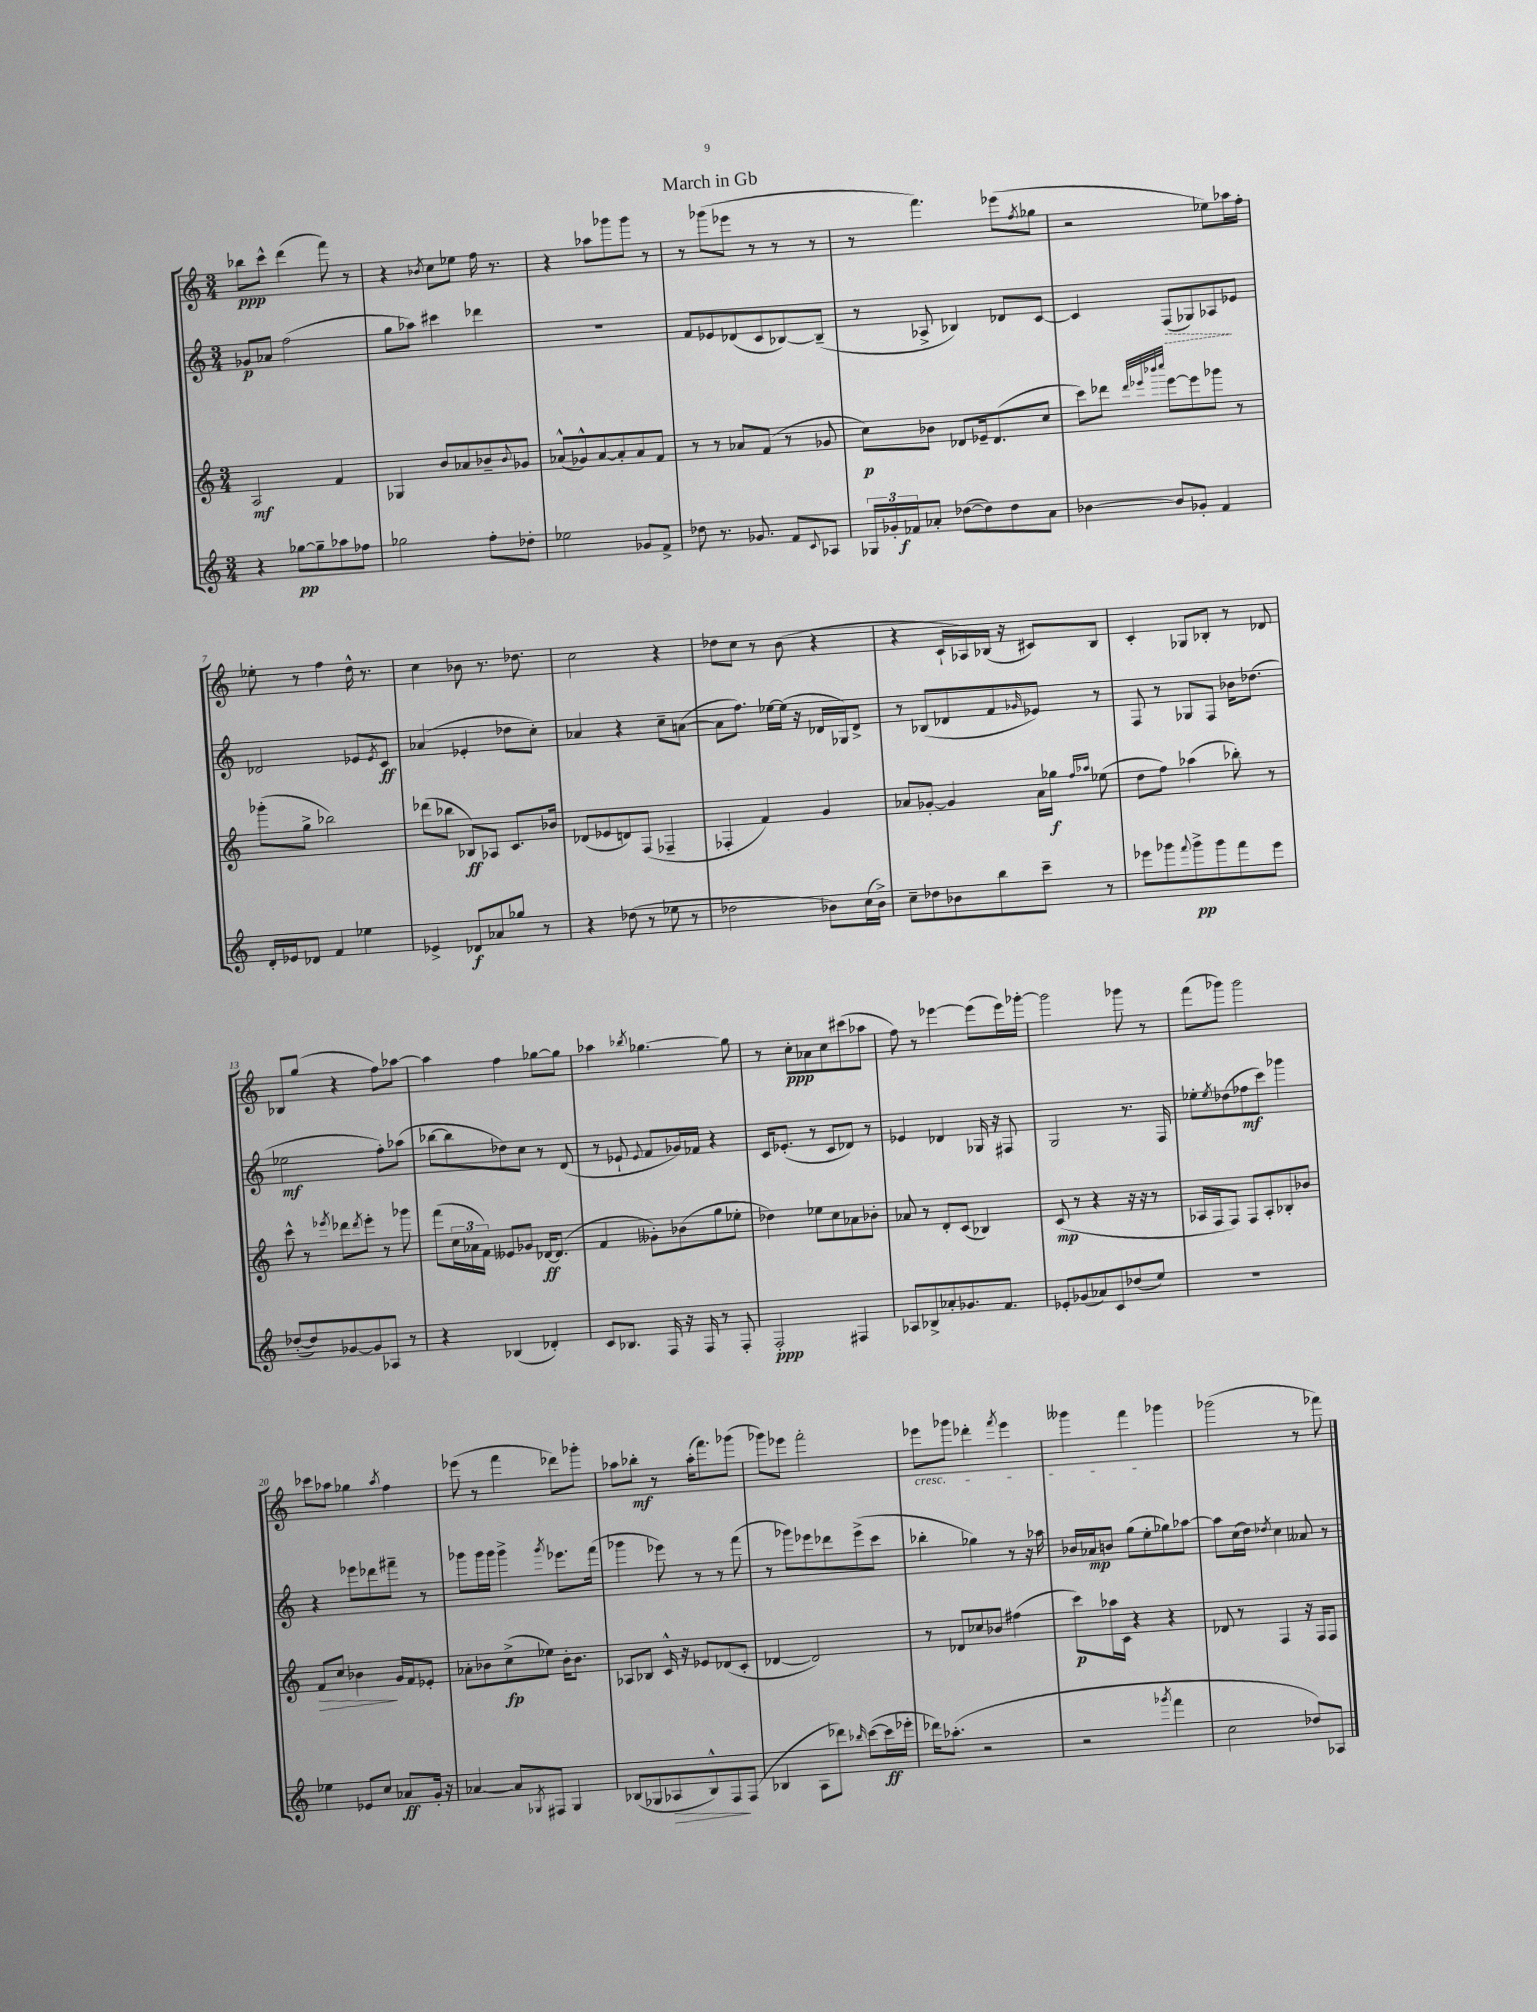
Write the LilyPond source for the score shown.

\header { title = "March in Gb" }
<<
\new StaffGroup <<
\new Staff = "s0" {
    \clef treble \key c \major \numericTimeSignature \time 3/4
    bes''8\ppp c'''8-^ d'''4( f'''8) r8 |
    r4 \acciaccatura { bes'8 } c''8 ees''8 f''16 r8. |
    r4 aes''8 ges'''8 ges'''8 r8 |
    r8 ges'''8( ees'''8 r8 r8 r8 |
    r8 f'''4.) ees'''8( \acciaccatura { f''8 } ges''8 |
    r2 ees''8) aes''16 f''16-. |
    ees''8-. r8 f''4 d''16-^ r8. |
    c''4 bes'8 r8. des''8. |
    c''2 r4 |
    des''8 c''8 r8 b'8( r4 |
    r4 c'16-! aes16) bes16( r16 cis'8) bes8 |
    c'4-. ges8 bes8-. r8 des'8 |
    bes8 g''8( r4 f''8) aes''8~ |
    aes''4 f''4 ges''8~ ges''8 |
    aes''4 \acciaccatura { bes''8 } ges''4.~ ges''8 |
    r8 c''8-.\ppp aes'8 c''8 cis'''8( aes''8 |
    f''8) r8 ees'''4~ ees'''8( ees'''16) ges'''16~-. |
    ges'''2 ges'''8 r8 |
    f'''8( ges'''8) ges'''2 |
    ces'''8 aes''8 ges''4 \acciaccatura { aes''8 } f''4 |
    ees'''8( r8 f'''4 des'''8) ges'''8-. |
    aes''8 bes''8-.\mf r8 aes''16-.( f'''8.) ges'''8( |
    ges'''8) ees'''8 f'''2-. |
    ees'''8\cresc ges'''8 des'''4-. \acciaccatura { f'''8 } ees'''4 |
    geses'''4 f'''4\! ges'''4 |
    ges'''2( r8 fes'''8) \bar "|." |
}
\new Staff = "s1" {
    \clef treble \key c \major \numericTimeSignature \time 3/4
    ges'8\p aes'8 f''2( |
    g''8 aes''8) cis'''4 des'''4 |
    R2. |
    f'8 ees'8 des'8( c'8 bes8~) bes8--( |
    r8 aes8-> bes4) des'8 c'8~ |
    c'4 \once \override Hairpin.style = #'dashed-line f8\>( ges8) aes8\! ees'8 |
    des'2 ees'8 \acciaccatura { ees'8 } c'8\ff |
    aes'4( ees'4-. des''8 c''8-.) |
    aes'4 r4 c''8-- a'8~( |
    a'8 f''8.) ees''16~ ees''16( r16 des'16 ges16) des'8-> |
    r8 bes8( des'8 f'8 \grace { ges'16 } ees'8) r8 |
    f8 r8 ges8 f8 bes'16 des''8.( |
    ees''2\mf f''8-.) aes''8( |
    bes''8~ bes''8 des''8) c''8 r8 d'8( |
    r8 ees'8-! \appoggiatura { ees'8 } f'8 ges'16) fes'16 r4 |
    c'16 ees'8.-.( r8 c'8 des'8) r8 |
    ees'4 des'4 ges16 r16 fis8 |
    g2 r8. f16 |
    ees''8-. \acciaccatura { ees''8 } des''8( fes''8\mf c'''8) ges'''4 |
    r4 ees'''8 des'''8 fis'''8-- r8 |
    ges'''8 ges'''16 ges'''16 ges'''4-> \acciaccatura { ges'''8 } ees'''8. f'''16( |
    ges'''4 ees'''8) r8 r8 f'''8( |
    r8 ges'''8) ees'''8 des'''8 ees'''8->( c'''8 |
    bes''4-. ges''4) r8 r16 aes''16 |
    bes'16 aes'16\mp b'8 g''8( e''8-. ges''8) aes''8~ |
    aes''8 c''16( d''16) \acciaccatura { des''8 } c''4 aeses'8 r8 \bar "|." |
}
\new Staff = "s2" {
    \clef treble \key c \major \numericTimeSignature \time 3/4
    a2\mf f'4 |
    ges4 b'8 aes'8 bes'8-- \appoggiatura { bes'8 } ges'8 |
    aes'8-^( ges'8-^) aes'8~ aes'8-. aes'8 f'8 |
    r8 r8 aes'8 f'8( r8 ges'8 |
    c''8\p) bes'8 des'8 ees'16-- des'8.( c''8 |
    c'''8) des'''8 \grace { des'''32 ees'''32 bes'''32 c''''32 } ees'''8~ ees'''8 ges'''8 r8 |
    ges'''8-.( g''8-> bes''2) |
    des'''8( bes''8 bes8\ff) aes8 c'8. bes'16 |
    des'8( ees'8 d'8) f8( fes4-- |
    fes4-. f'4) g'4 |
    aes'8 ges'8~-. ges'4 aes'16 ges''16\f \grace { f''16 aes''16 } ees''8( |
    d''8 f''8) aes''4( bes''8-.) r8 |
    c'''8-^ r8 \acciaccatura { ees'''8 } des'''8 \acciaccatura { des'''8 } ees'''8-. r8 ges'''8 |
    f'''8( \tuplet 3/2 { c''16 aes'16 f'16) } eeses'8 ges'8 des'16~\ff des'8.( |
    f'4 geses'8-.) bes'8( g''8 ees''8-. |
    des''4) ees''8 c''8 aes'8 bes'8-. |
    aes'8 r8 d'8-. c'8( bes4) |
    c'8\mp( r8 r4 r16 r16 r8 |
    aes16 f16 f8) f8 aes8-. bes8-. bes'8 |
    f'8\> c''8 bes'4\! g'16 f'16 ees'8-. |
    aes'8-. bes'8 c''8->\fp( ees''8) bes'16-. bes'8. |
    aes8 bes8 c'16-^ r16 ees'8 des'8( c'8-. |
    des'4~ des'2) |
    r8 des'8 ces''8 bes'8 fis''4( |
    c'''8\p) aes''16 c'16 r4 r4 |
    des'8 r8 f4 r16 f16 f8 \bar "|." |
}
\new Staff = "s3" {
    \clef treble \key c \major \numericTimeSignature \time 3/4
    r4 ges''8~\pp ges''8-- aes''8 fes''8 |
    ges''2 f''8-. des''8-. |
    ees''2 ges'8 f'8-> |
    des''8 r8. ges'8. f'8 \appoggiatura { c'8 } aes8 |
    \tuplet 3/2 { ges16 ges'16-. fes'16\f } aes'8-. des''8~( des''8) des''8 aes'8 |
    bes'4~ bes'8 ges'8-. f'4 |
    d'16-. ees'16 des'8 f'4 ees''4 |
    ees'4-> des'8\f aes'8 ges''8 r8 |
    r4 des''8( r8 ees''8 r8 |
    des''2 bes'8) c''16( bes'16->) |
    c''8-- des''8 bes'8 b''8 c'''8-- r8 |
    ees'''8 ges'''8 \appoggiatura { f'''8 } ges'''8->\pp ges'''8 f'''8 ees'''8 |
    des''8~-.( des''8) ges'8~ ges'8 aes8 r8 |
    r4 bes4( des'4-.) |
    c'8 bes8. f16 r16 f16 r8 f8-. |
    f2-.\ppp fis4 |
    aes8 bes8-> aes'8-. ges'8. f'8. |
    ees'8-. ges'8( aes'8) c'8 des''8( e''8) |
    R2. |
    ees''4 ees'8 c''8 aes'8\ff g'16-. r16 |
    aes'4~ aes'8 \acciaccatura { ges8 } fis8 ges4 |
    bes8( ges8 aes8\> bes8-^) f8\! f8( |
    bes4 a8 des'''8) \grace { bes''16 } c'''8~( c'''16\ff ees'''16-. |
    des'''16) aes''8.-.( r2 |
    r2 \acciaccatura { ges'''8 } f'''4 |
    c''2 des''8) aes8 \bar "|." |
}
>>
>>
